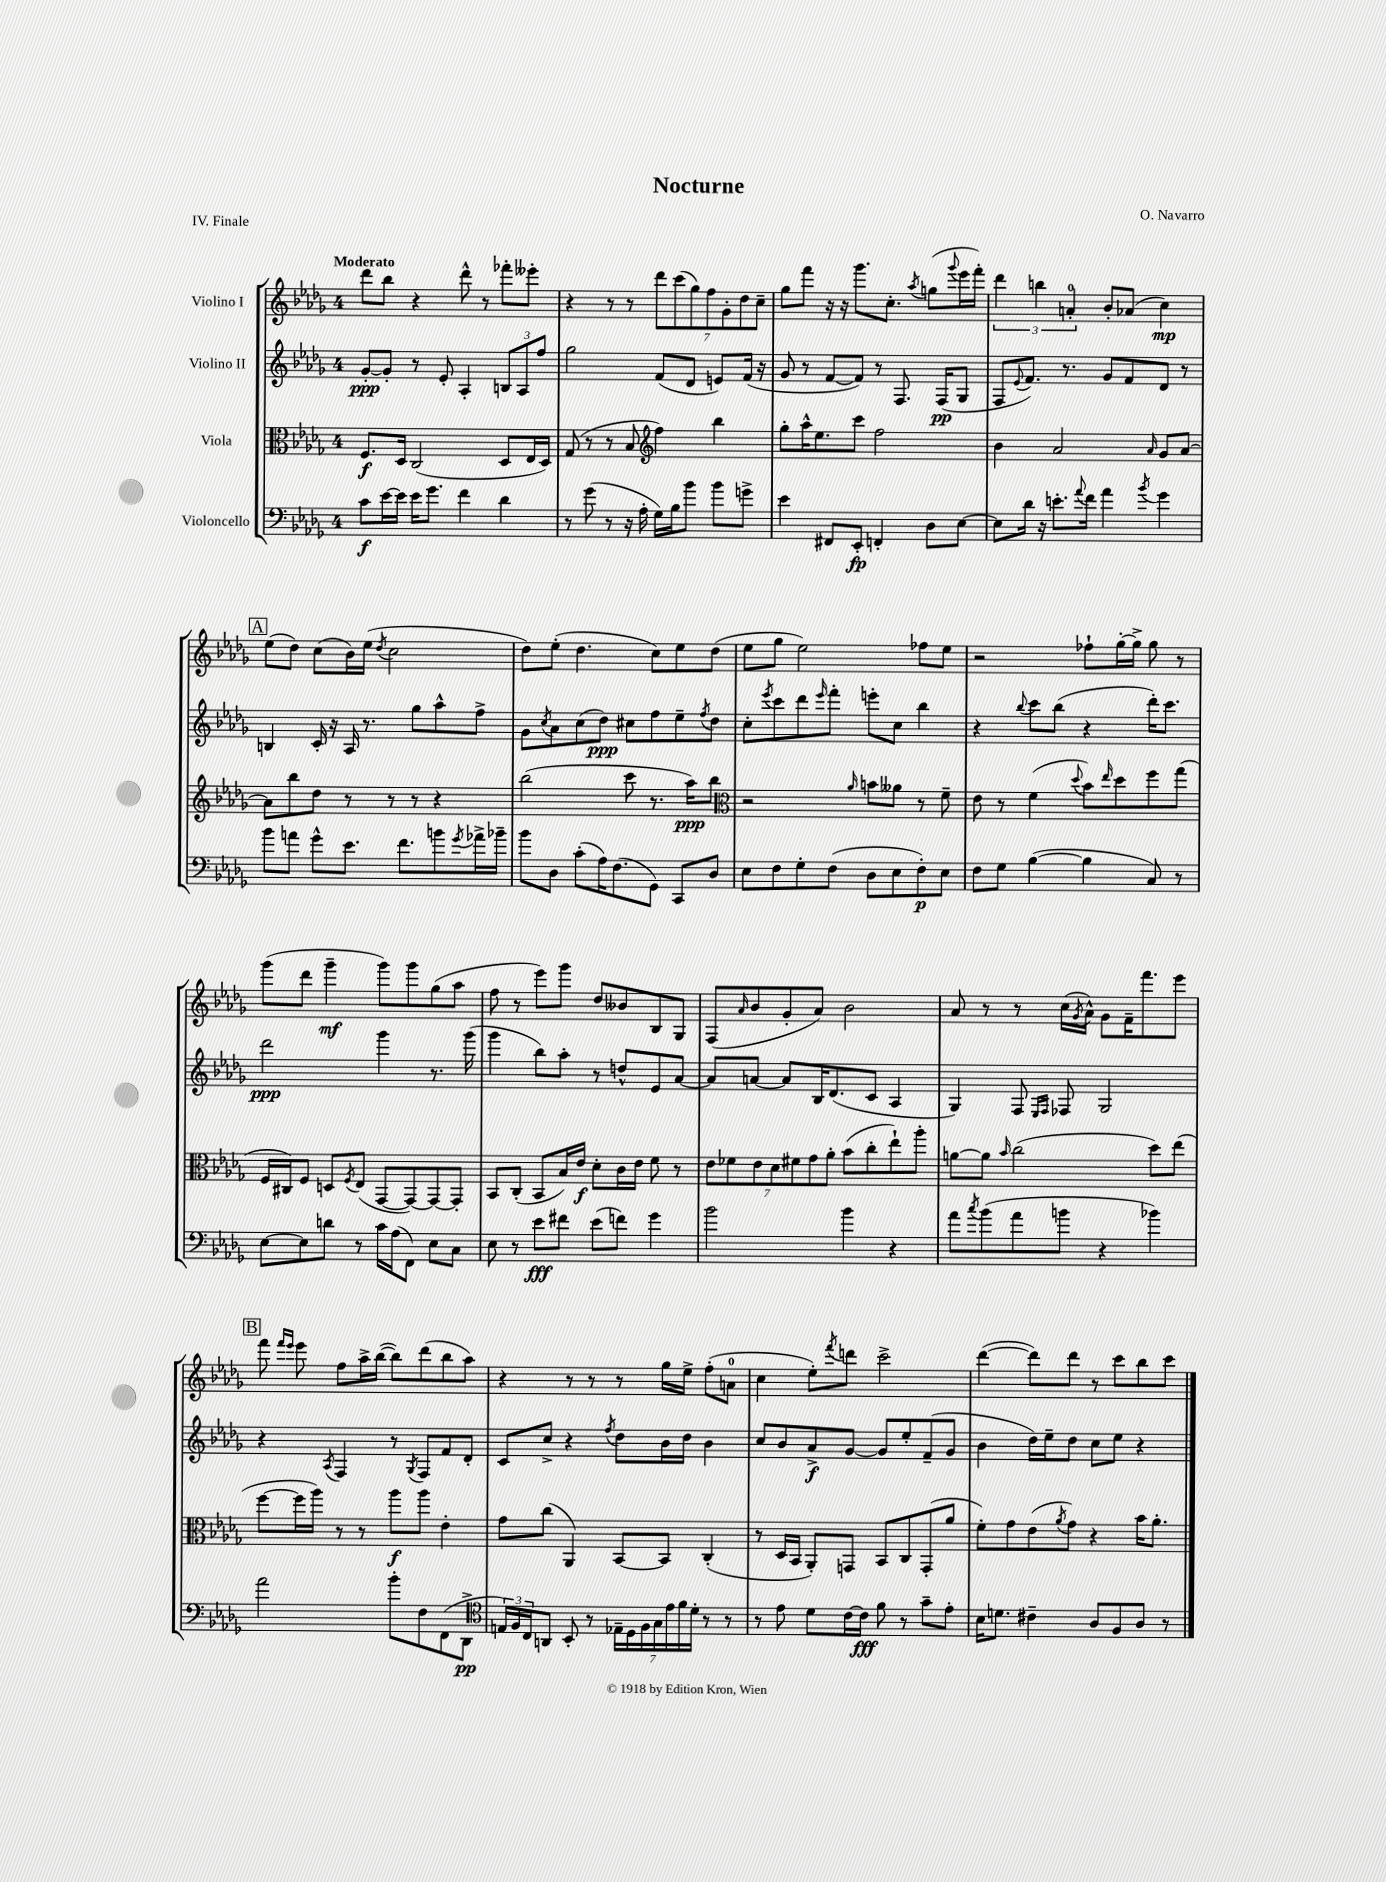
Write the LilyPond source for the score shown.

\header { title = "Nocturne" composer = "O. Navarro" piece = "IV. Finale" }
<<
\new StaffGroup <<
\new Staff = "s0" \with { instrumentName = "Violino I" } {
    \clef treble \key des \major \once \override Staff.TimeSignature.style = #'single-digit \time 4/4 \tempo "Moderato"
    des'''8 bes''8 r4 des'''8-^ r8 fes'''8-. eeses'''8-. |
    r4 r8 r8 \tuplet 7/4 { des'''8 c'''8( ges''8) f''8 ges'8-. des''8 c''8-- } |
    ges''8 f'''8 r16 r16 ges'''8. c''8.-. \acciaccatura { aes''8 } g''8( \appoggiatura { ges'''8 } ees'''16 f'''16-.) |
    \tuplet 3/2 { des'''4 b''4 a'4-0-. } bes'8-. aes'8( c''4\mp) |
    \mark \markup { \box "A" } ees''8( des''8) c''8( bes'16) ees''16( \acciaccatura { des''8 } c''2 |
    des''8) ees''8-.( des''4. c''8) ees''8 des''8( |
    ees''8 ges''8 ees''2) fes''8 ees''8 |
    r2 fes''8-! ges''16~-. ges''16-> ges''8 r8 |
    ges'''8( des'''8 ges'''4--\mf ges'''8) ges'''8 ges''8( aes''8 |
    f''8 r8 ees'''8) ges'''8 des''8 beses'8 bes8 ges8 |
    f8( \grace { aes'16 } bes'8 ges'8-. aes'8) bes'2 |
    aes'8 r8 r8 c''16( \acciaccatura { ges'8 } aes'16-^) ges'8 f'16-- f'''8. ees'''8 |
    \mark \markup { \box "B" } f'''8 \grace { f'''16 ees'''16 } ees'''8 f''8 aes''16-> bes''16~( bes''8) des'''8( bes''8 aes''8) |
    r4 r8 r8 r8 ges''16 ees''16-> f''8-.( a'8-0 |
    c''4 ees''8-.) \acciaccatura { f'''8 } d'''8 c'''2-> |
    des'''4~( des'''8) des'''8 r8 c'''8 bes''8 c'''8 \bar "|." |
}
\new Staff = "s1" \with { instrumentName = "Violino II" } {
    \clef treble \key des \major \once \override Staff.TimeSignature.style = #'single-digit \time 4/4
    ges'8~-.\ppp ges'8-. r8 ees'8-. aes4-. \tuplet 3/2 { b8 aes8 f''8 } |
    ges''2 f'8( des'8 e'8) f'16( r16 |
    ges'8 r8 f'8~ f'8) r8 f8. f16\pp( ges8 |
    f8 \appoggiatura { ees'8 } f'8.) r8. ges'8 f'8 des'8 r8 |
    \mark \markup { \box "A" } b4 c'16-. r16 aes16 r8. ges''8 aes''8-^ f''8-> |
    ges'8 \acciaccatura { c''8 } aes'8 c''8( des''8\ppp) cis''8 f''8 ees''8-- \acciaccatura { f''8 } des''8 |
    c''8-. \acciaccatura { ees'''8 } c'''8 des'''8 \grace { ees'''16 } f'''8-. e'''8-. c''8 bes''4 |
    r4 \appoggiatura { bes''8 } c'''8 bes''8( r4 des'''16-.) c'''8. |
    des'''2\ppp ges'''4 r8. ges'''16( |
    ges'''4 bes''8) aes''8-. r8 d''8-^ ees'8 aes'8~ |
    aes'8 a'8~ a'8 bes16 des'8.( c'8 aes4 |
    ges4) f8 \grace { ees16 f16 } fes8 ges2 |
    \mark \markup { \box "B" } r4 \acciaccatura { aes8 } f4 r8 \acciaccatura { ges8 } f8 f'8 des'8-. |
    c'8 c''8-> r4 \acciaccatura { f''8 } des''8 bes'16 des''16 bes'4 |
    c''8 bes'8 aes'8->\f ges'8~ ges'8 ees''8-. f'8--( ges'8 |
    bes'4 des''16) ees''16-- des''8 c''8 ees''8 r4 \bar "|." |
}
\new Staff = "s2" \with { instrumentName = "Viola" } {
    \clef alto \key des \major \once \override Staff.TimeSignature.style = #'single-digit \time 4/4
    f8.\f des16 c2( des8 ees16 des16) |
    ges8( r8 r8 bes8 \clef treble f''4) bes''4 |
    ges''8-. aes''16-^ ees''8. c'''8 f''2 |
    bes'4 aes'2 \grace { aes'16 } ges'8 aes'8~ |
    \mark \markup { \box "A" } aes'8 bes''8 des''8 r8 r8 r8 r4 |
    bes''2( c'''8 r8. aes''16\ppp) bes''8 |
    \clef alto r2 \grace { aes'16 } b'8 aeses'8 r8 f'8-- |
    ees'8 r8 f'4( \appoggiatura { des''8 } bes'8) \grace { ees''16 } des''8 f''8 ges''8( |
    f16 cis16) f8 d8 \acciaccatura { f8 } ees8( ges,8~ ges,8~) ges,8~ ges,8-. |
    bes,8 c8-.( bes,8 bes16) ees'16\f des'8-. c'16 ees'16 f'8 r8 |
    \tuplet 7/4 { ees'8 fes'8 ees'8 des'8 fis'8 ges'8 aes'8-. } bes'8( c''8-. ees''8-!) aes''8-. |
    a'8~ a'8 \grace { bes'16 } c''2( des''8) ees''8( |
    \mark \markup { \box "B" } f''8~ f''16 aes''16) r8 r8 aes''8\f aes''8 ees'4-. |
    ges'8 c''8( aes,4) bes,8~ bes,8 c4-.( |
    r8 des16 bes,16 aes,8-.) g,8 bes,8 c8 g,8-.( aes'8 |
    f'8-.) ges'8 ees'8( \acciaccatura { aes'8 } ges'8) r4 bes'16 aes'8.-. \bar "|." |
}
\new Staff = "s3" \with { instrumentName = "Violoncello" } {
    \clef bass \key des \major \once \override Staff.TimeSignature.style = #'single-digit \time 4/4
    c'8\f ees'16~ ees'16 ees'16 ges'8. f'4 des'4 |
    r8 ges'8( r8 r16 aes16-. ges16) bes16 bes'8 bes'8 g'8-> |
    ees'4 fis,8 ees,8-.\fp f,4-. des8 ees8~ |
    ees8 des'16 r16 e'8.-. \appoggiatura { aes'8 } f'16 aes'4 \acciaccatura { bes'8 } ges'4 |
    \mark \markup { \box "A" } bes'8 a'8 ges'8-^ ees'8. f'8. b'8 \acciaccatura { ges'8 } aes'16-> bes'16-- |
    bes'8 des8 c'8-.( aes16) f8.( ges,8) c,8 des8 |
    ees8 f8 ges8-. f8( des8 ees8 f8-.\p) ees8 |
    f8 ges8 bes4~( bes4 c8) r8 |
    ees8~ ees8 d'8 r8 c'16 aes16( f,8) ees8 c8 |
    ees8 r8 ees'8\fff fis'8 ees'8( f'8) ges'4 |
    bes'2 bes'4 r4 |
    aes'8 \acciaccatura { c''8 } bes'8( aes'8 b'8 r4 bes'4) |
    \mark \markup { \box "B" } aes'2 bes'8-. f8 f,8( des,8->\pp |
    \clef tenor \tuplet 3/2 { e16) f16 c16 } a,8 bes,8-. r8 \tuplet 7/4 { ees16-- des16 f16 ges16 ees'16 f'16 des'16-. } r8 r8 |
    r8 ees'8 des'8 c'16~ c'16\fff f'8 r8 ges'8-- ees'8-. |
    bes16 d'8. cis'4-- aes8 f8 aes8 r8 \bar "|." |
}
>>
>>
\layout { \context { \Score \remove "Bar_number_engraver" } }
